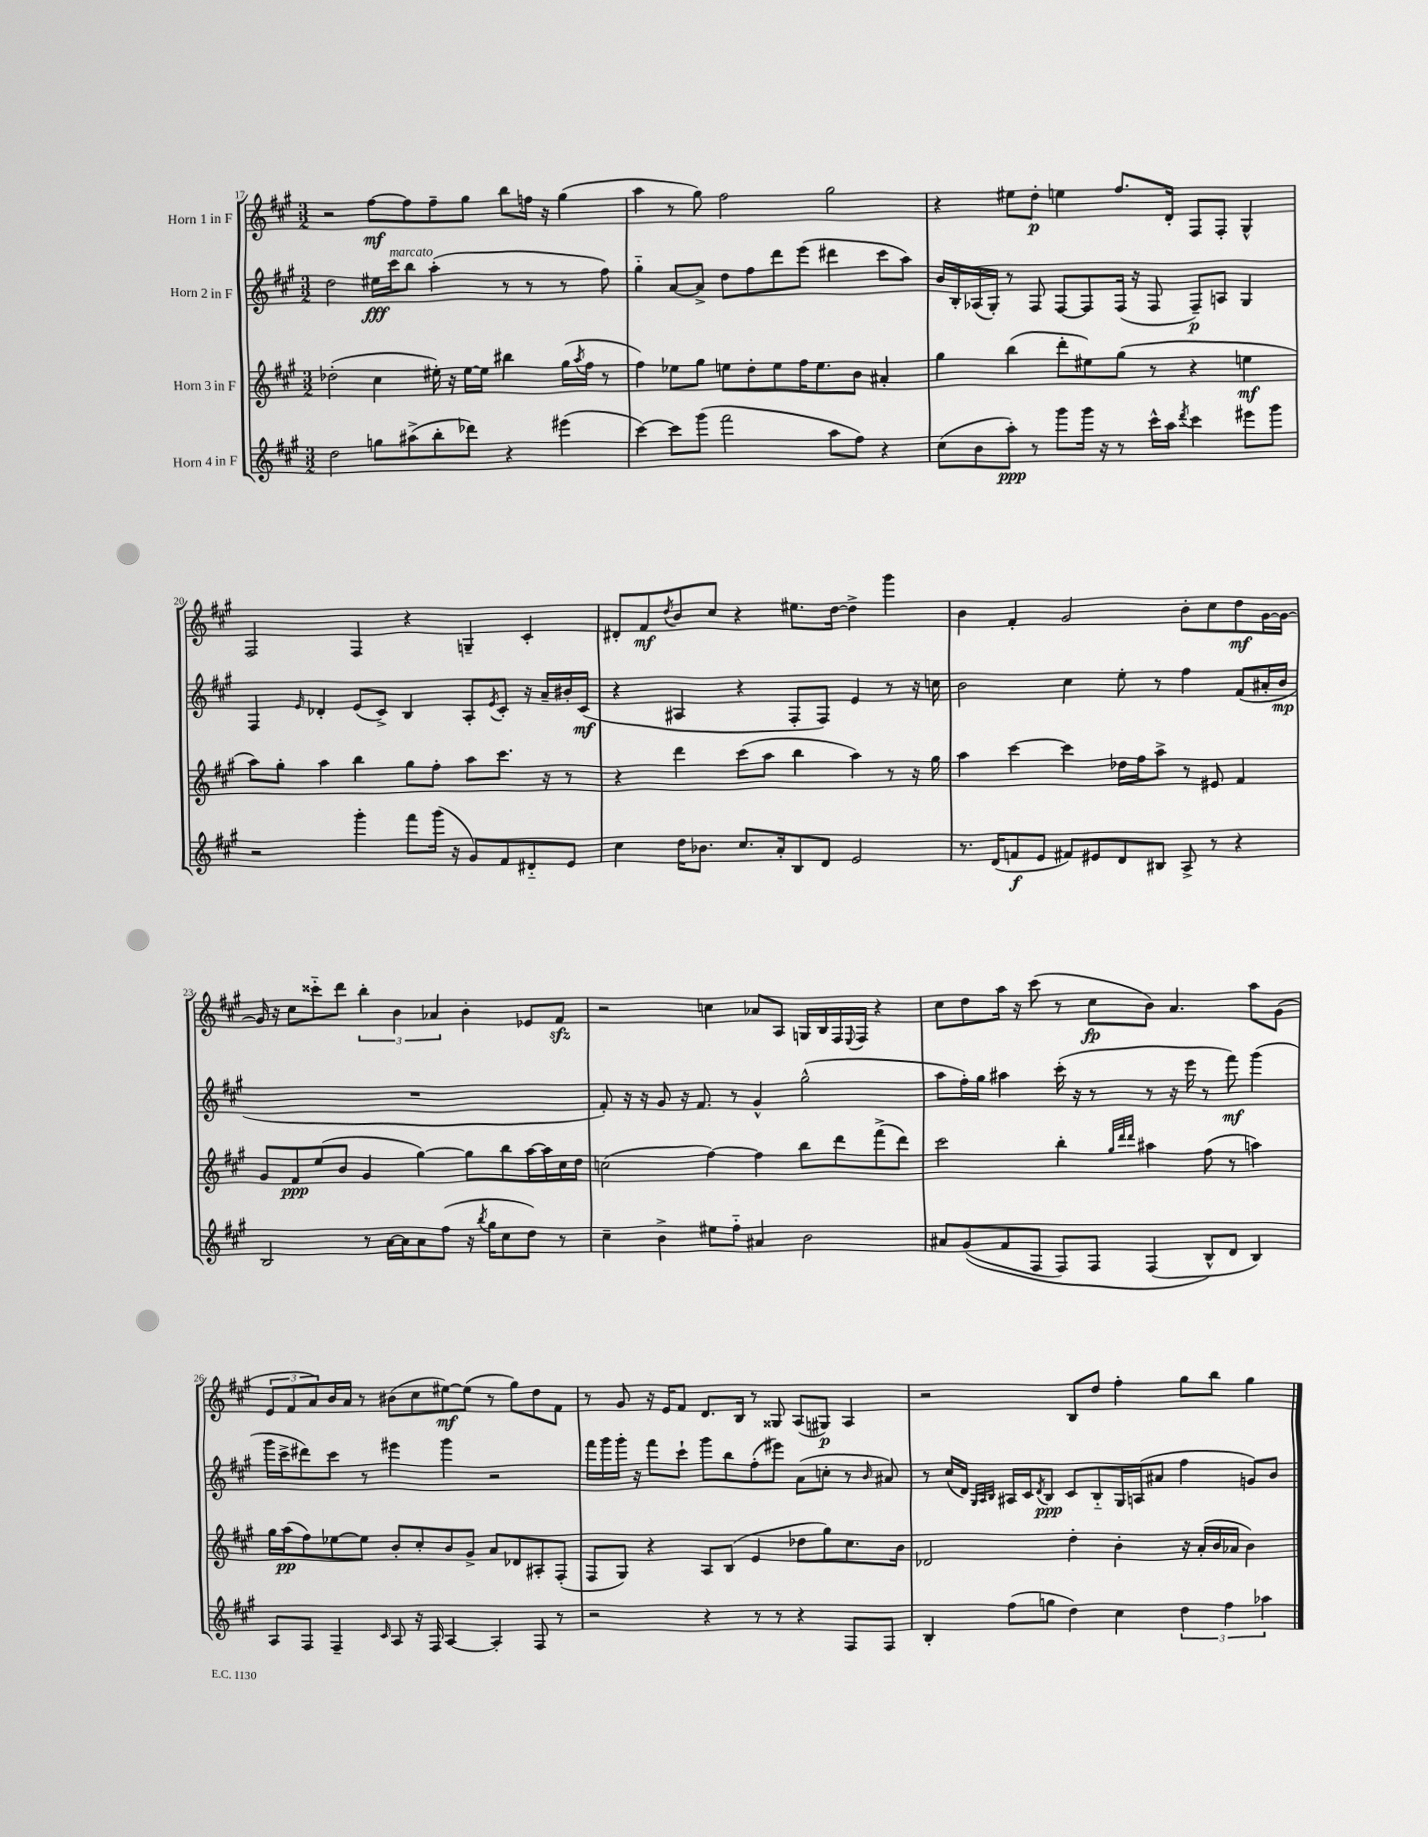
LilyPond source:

<<
\new StaffGroup <<
\new Staff = "s0" \with { instrumentName = "Horn 1 in F" } {
    \clef treble \key a \major \numericTimeSignature \time 3/2
    r2 fis''8~\mf fis''8 fis''8-- gis''8 b''8 f''16 r16 gis''4( |
    a''4 r8 gis''8) fis''2 gis''2 |
    r4 eis''8 d''8-.\p e''4 fis''8. d'16-. fis8 fis8-. gis4-^ |
    fis2 fis4 r4 g4-- cis'4-. |
    dis'8-. fis'8\mf \acciaccatura { d''8 } b'8 cis''8 r4 eis''8. d''16~ d''4-> gis'''4 |
    b'4 fis'4-. gis'2 b'8-. cis''8 d''8\mf gis'16~ gis'16~ |
    gis'16 r16 cis''8 cisis'''8-_ d'''8 \tuplet 3/2 { b''4-. b'4 aes'4 } b'4-. ees'8 fis'8\sfz |
    r2 c''4 aes'8 a8 g16 b16 fis16 \appoggiatura { e8 } fis16 r4 |
    cis''8 d''8 a''16 r16 cis'''8( r8 cis''8\fp b'8) a'4. a''8 gis'8( |
    \tuplet 3/2 { e'8 fis'8 a'8) } b'16 a'16 r8 bis'8( cis''8 eis''8~\mf) eis''8( r8 gis''8) d''8 fis'8 |
    r8 gis'8 r16 e'16 fis'8 d'8. b16 r8 gisis8 a8( gis8\p) a4 |
    r2 b8 d''8 fis''4-. gis''8 b''8 gis''4 \bar "|." |
}
\new Staff = "s1" \with { instrumentName = "Horn 2 in F" } {
    \clef treble \key a \major \numericTimeSignature \time 3/2
    d''2 eis''16\fff cis'''16^\markup { \italic "marcato" } b''8 a''4-.( r8 r8 r8 fis''8) |
    gis''4-_ a'8~ a'8-> d''8 fis''8 d'''8 e'''8( dis'''4 cis'''8 a''8) |
    b'16 b16-. aes16( gis16-.) r8 fis8 fis8~ fis8 fis16( r16 fis8 fis8--\p) a8 gis4 |
    fis4 \grace { e'16 } des'4-. e'8( cis'8->) b4 a8-. \acciaccatura { e'8 } cis'8-. r16 a'16-- bis'16-. cis'16\mf( |
    r4 ais4 r4 fis8-. fis8) e'4 r8 r16 c''16 |
    b'2 cis''4 e''8-. r8 fis''4 fis'8( ais'16-. b'16\mp |
    R1. |
    fis'8-.) r16 r16 gis'8 r16 fis'8. r8 gis'4-^ gis''2-^( |
    a''8 fis''16-.) gis''16 ais''4 cis'''16-.( r16 r8 r8 r16 e'''16 r8 fis'''8\mf) gis'''4( |
    gis'''16 cis'''16-> dis'''8) cis'''8 r8 eis'''4 gis'''4 r2 |
    fis'''16 gis'''16 gis'''16-. r16 fis'''8 cis'''8-! gis'''8 b''8 fis''8-.( eis'''8) a'8( c''8-. r8 \grace { b'16 } ais'8) |
    r8 cis''16( d'16) \grace { gis32 a32 b32 } ais16 cis'16 \acciaccatura { d'8 } b8\ppp cis'8 b8-_ gis16 a16( ais'8 fis''4 g'8) b'8 \bar "|." |
}
\new Staff = "s2" \with { instrumentName = "Horn 3 in F" } {
    \clef treble \key a \major \numericTimeSignature \time 3/2
    des''2-.( cis''4 eis''16-.) r16 eis''16~ eis''16 bis''4 gis''16( \acciaccatura { a''8 } fis''16 r8 |
    fis''4) ees''8 gis''8 e''8 d''8-. e''8 fis''16 e''8. b'8 ais'4-. |
    gis''4 b''4( d'''8-. eis''8) gis''8( r8 r4 e''4\mf |
    a''8) gis''8-. a''4 b''4 gis''8 fis''8-. a''8 cis'''8. r16 r8 |
    r4 d'''4 cis'''8( a''8 b''4 a''4) r8 r16 gis''16 |
    a''4 cis'''4~ cis'''4 des''16 fis''16 a''8-> r8 eis'8 fis'4 |
    gis'8 fis'8\ppp e''8( b'8 gis'4 gis''4~) gis''8 b''8 a''16~ a''16 cis''16 d''16 |
    c''2( fis''4~) fis''4 b''8 d'''8 fis'''8->( d'''8) |
    cis'''2 b''4-. \grace { gis''32 d'''32 d'''32 } ais''4 fis''8( r8 a''4) |
    gis''16 a''16\pp( fis''8) ees''8~ ees''8 b'8-. cis''8-. b'8 gis'8-> a'8 des'8 ais8-. fis8-.( |
    fis8 gis8) r4 a8 b8( e'4 des''8 gis''8) cis''8. b'16 |
    des'2 d''4-. b'4-. r16 a'16-.( b'16 aes'16 b'4) \bar "|." |
}
\new Staff = "s3" \with { instrumentName = "Horn 4 in F" } {
    \clef treble \key a \major \numericTimeSignature \time 3/2
    d''2 g''8 ais''8->( b''8-. des'''8) r4 eis'''4( |
    cis'''4~) cis'''8 gis'''8( fis'''2 a''8 fis''8) r4 |
    cis''8( b'8 a''8-.\ppp) r8 gis'''8 gis'''16 r16 r8 cis'''16-^ a''16 \acciaccatura { d'''8 } cis'''4 eis'''8 gis'''8 |
    r2 gis'''4-. fis'''8 gis'''16( r16 gis'8) fis'8 dis'8-_ e'8 |
    cis''4 d''16 bes'8. cis''8. a'16-. b8 d'8 e'2 |
    r8. d'16( f'8\f e'8 fis'8) eis'8 d'8 bis8 a8-> r8 r4 |
    b2 r8 a'16~ a'16 a'8 fis''8( r16 \acciaccatura { b''8 } gis''16 cis''8 d''8) r8 |
    cis''4-- b'4-> eis''8 fis''8-_ ais'4 b'2 |
    ais'8 gis'8(\( fis'8 fis8 fis8) fis8 fis4( b8-^\) d'8 b4) |
    a8 fis8 fis4-- \grace { cis'16 } a8 r16 fis16 a4~ a4-. fis8 r8 |
    r2 r4 r8 r8 r4 fis8 fis8 |
    b4-. fis''8( g''8 d''4) cis''4 \tuplet 3/2 { d''4 fis''4 aes''4 } \bar "|." |
}
>>
>>
\layout { \context { \Score currentBarNumber = #17 } }
